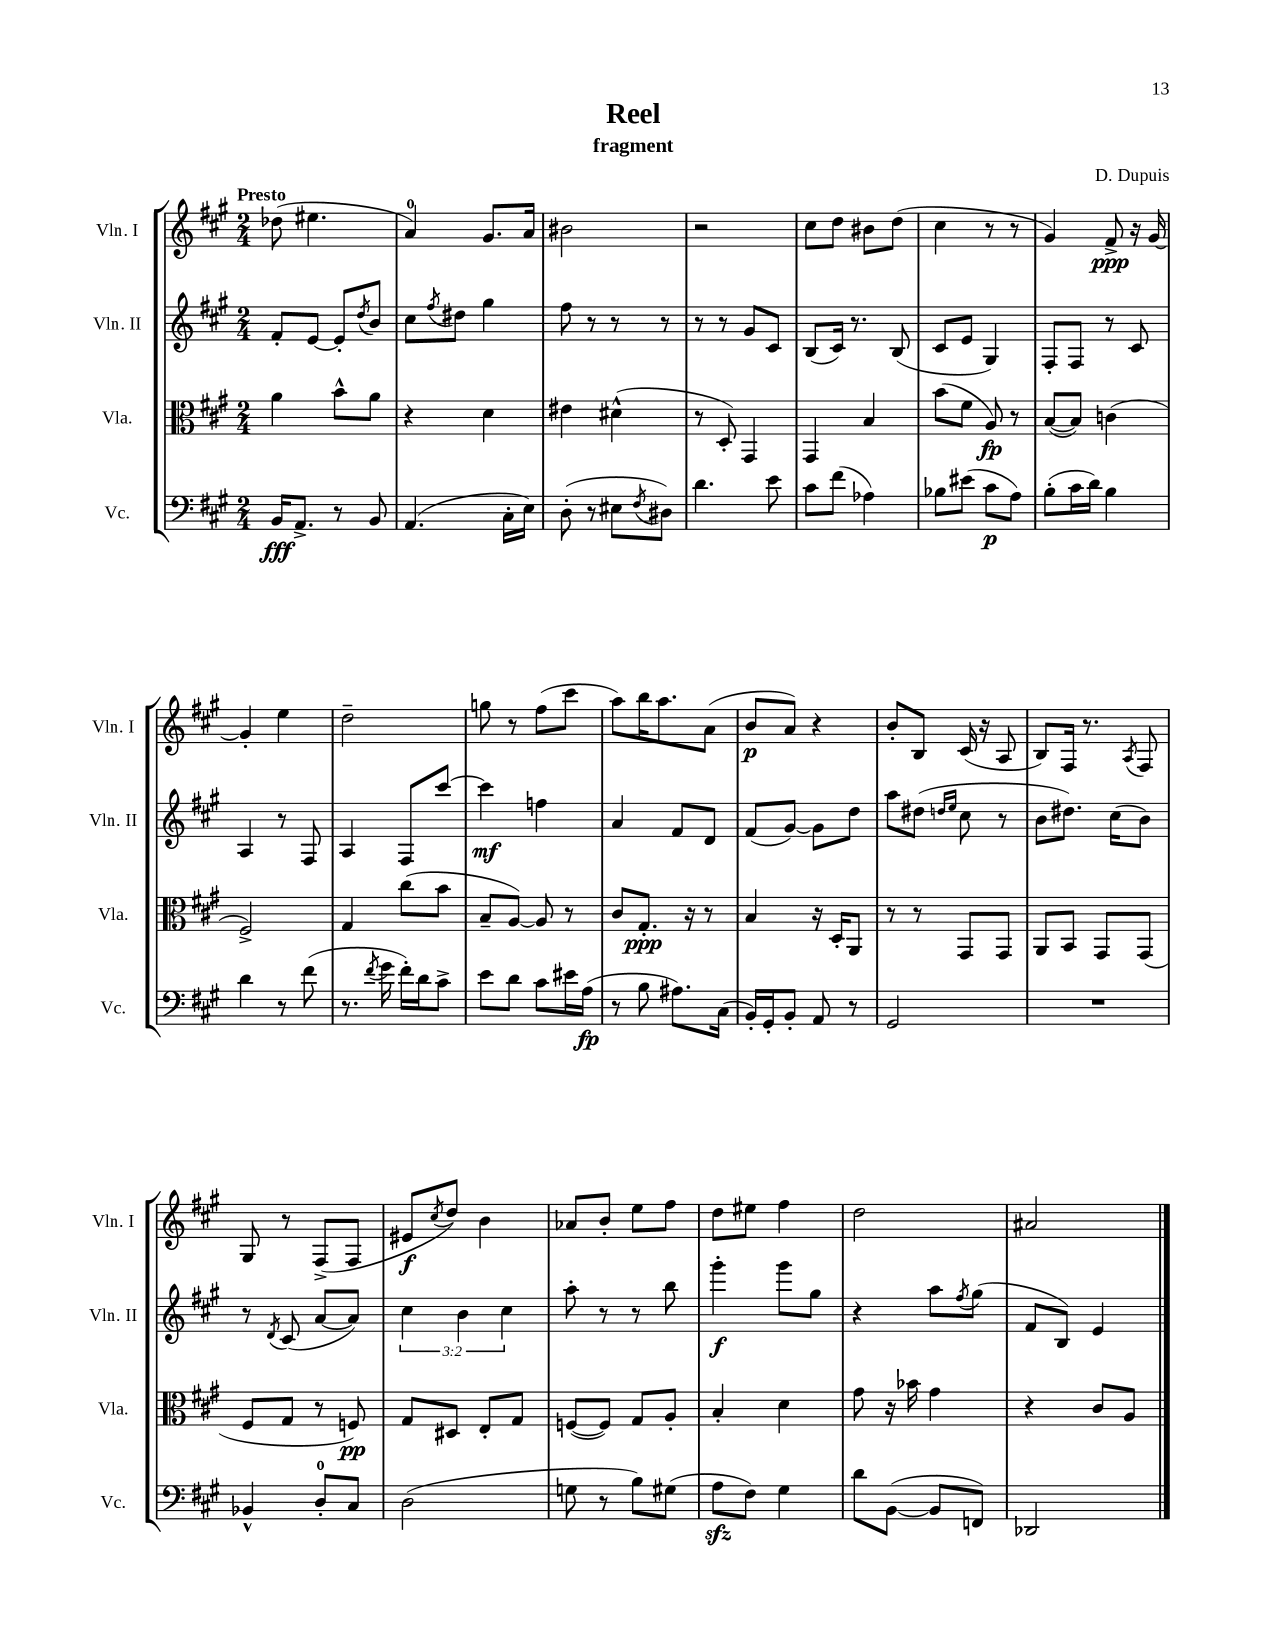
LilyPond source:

\header { title = "Reel" composer = "D. Dupuis" subtitle = "fragment" }
<<
\new StaffGroup <<
\new Staff = "s0" \with { instrumentName = "Vln. I" shortInstrumentName = "Vln. I" } {
    \clef treble \key a \major \numericTimeSignature \time 2/4 \tempo "Presto"
    des''8( eis''4. |
    a'4-0) gis'8. a'16 |
    bis'2 |
    r2 |
    cis''8 d''8 bis'8 d''8( |
    cis''4 r8 r8 |
    gis'4) fis'8->\ppp r16 gis'16~ |
    gis'4-. e''4 |
    d''2-- |
    g''8 r8 fis''8( cis'''8 |
    a''8) b''16 a''8. a'8( |
    b'8\p a'8) r4 |
    b'8-. b8 cis'16( r16 a8 |
    b8) fis16 r8. \acciaccatura { a8 } fis8 |
    gis8 r8 fis8->( fis8 |
    eis'8\f \acciaccatura { cis''8 } d''8) b'4 |
    aes'8 b'8-. e''8 fis''8 |
    d''8 eis''8 fis''4 |
    d''2 |
    ais'2 \bar "|." |
}
\new Staff = "s1" \with { instrumentName = "Vln. II" shortInstrumentName = "Vln. II" } {
    \clef treble \key a \major \numericTimeSignature \time 2/4 \override Staff.TupletNumber.text = #tuplet-number::calc-fraction-text
    fis'8-. e'8~ e'8-. \acciaccatura { d''8 } b'8 |
    cis''8 \acciaccatura { fis''8 } dis''8 gis''4 |
    fis''8 r8 r8 r8 |
    r8 r8 gis'8 cis'8 |
    b8( cis'16) r8. b8( |
    cis'8 e'8 gis4) |
    fis8-. fis8 r8 cis'8 |
    a4 r8 fis8 |
    a4 fis8 cis'''8~ |
    cis'''4\mf f''4 |
    a'4 fis'8 d'8 |
    fis'8( gis'8~) gis'8 d''8 |
    a''8 dis''8( \grace { d''16 e''16 } cis''8 r8 |
    b'8 dis''8.) cis''16( b'8) |
    r8 \acciaccatura { d'8 } cis'8( a'8~ a'8) |
    \tuplet 3/2 { cis''4 b'4 cis''4 } |
    a''8-. r8 r8 b''8 |
    gis'''4-.\f gis'''8 gis''8 |
    r4 a''8 \acciaccatura { fis''8 } gis''8( |
    fis'8 b8) e'4 \bar "|." |
}
\new Staff = "s2" \with { instrumentName = "Vla." shortInstrumentName = "Vla." } {
    \clef alto \key a \major \numericTimeSignature \time 2/4
    a'4 b'8-^ a'8 |
    r4 d'4 |
    eis'4 dis'4-^( |
    r8 d8-.) gis,4 |
    gis,4 b4 |
    b'8( fis'8 a8\fp) r8 |
    b8~( b8) c'4( |
    fis2->) |
    gis4 cis''8( b'8 |
    b8-- a8~) a8 r8 |
    cis'8 gis8.-.\ppp r16 r8 |
    b4 r16 d16-. a,8 |
    r8 r8 gis,8 gis,8 |
    a,8 b,8 gis,8 gis,8( |
    fis8 gis8 r8 f8\pp) |
    gis8 dis8 e8-. gis8 |
    f8~( f8) gis8 a8-. |
    b4-. d'4 |
    gis'8 r16 bes'16 gis'4 |
    r4 cis'8 a8 \bar "|." |
}
\new Staff = "s3" \with { instrumentName = "Vc." shortInstrumentName = "Vc." } {
    \clef bass \key a \major \numericTimeSignature \time 2/4
    b,16\fff a,8.-> r8 b,8 |
    a,4.( cis16-. e16) |
    d8-.( r8 eis8 \acciaccatura { fis8 } dis8) |
    d'4. e'8 |
    cis'8 fis'8( aes4) |
    bes8 eis'8( cis'8\p a8) |
    b8-.( cis'16 d'16) b4 |
    d'4 r8 fis'8( |
    r8. \acciaccatura { fis'8 } gis'16 fis'16-.) d'16 cis'8-> |
    e'8 d'8 cis'8 eis'16 a16\fp( |
    r8 b8 ais8.) cis16( |
    b,16-.) gis,16-. b,8-. a,8 r8 |
    gis,2 |
    R2 |
    bes,4-^ d8-0-. cis8 |
    d2( |
    g8 r8 b8) gis8( |
    a8\sfz fis8) gis4 |
    d'8 b,8~( b,8 f,8) |
    des,2 \bar "|." |
}
>>
>>
\layout { \context { \Score \remove "Bar_number_engraver" } }
